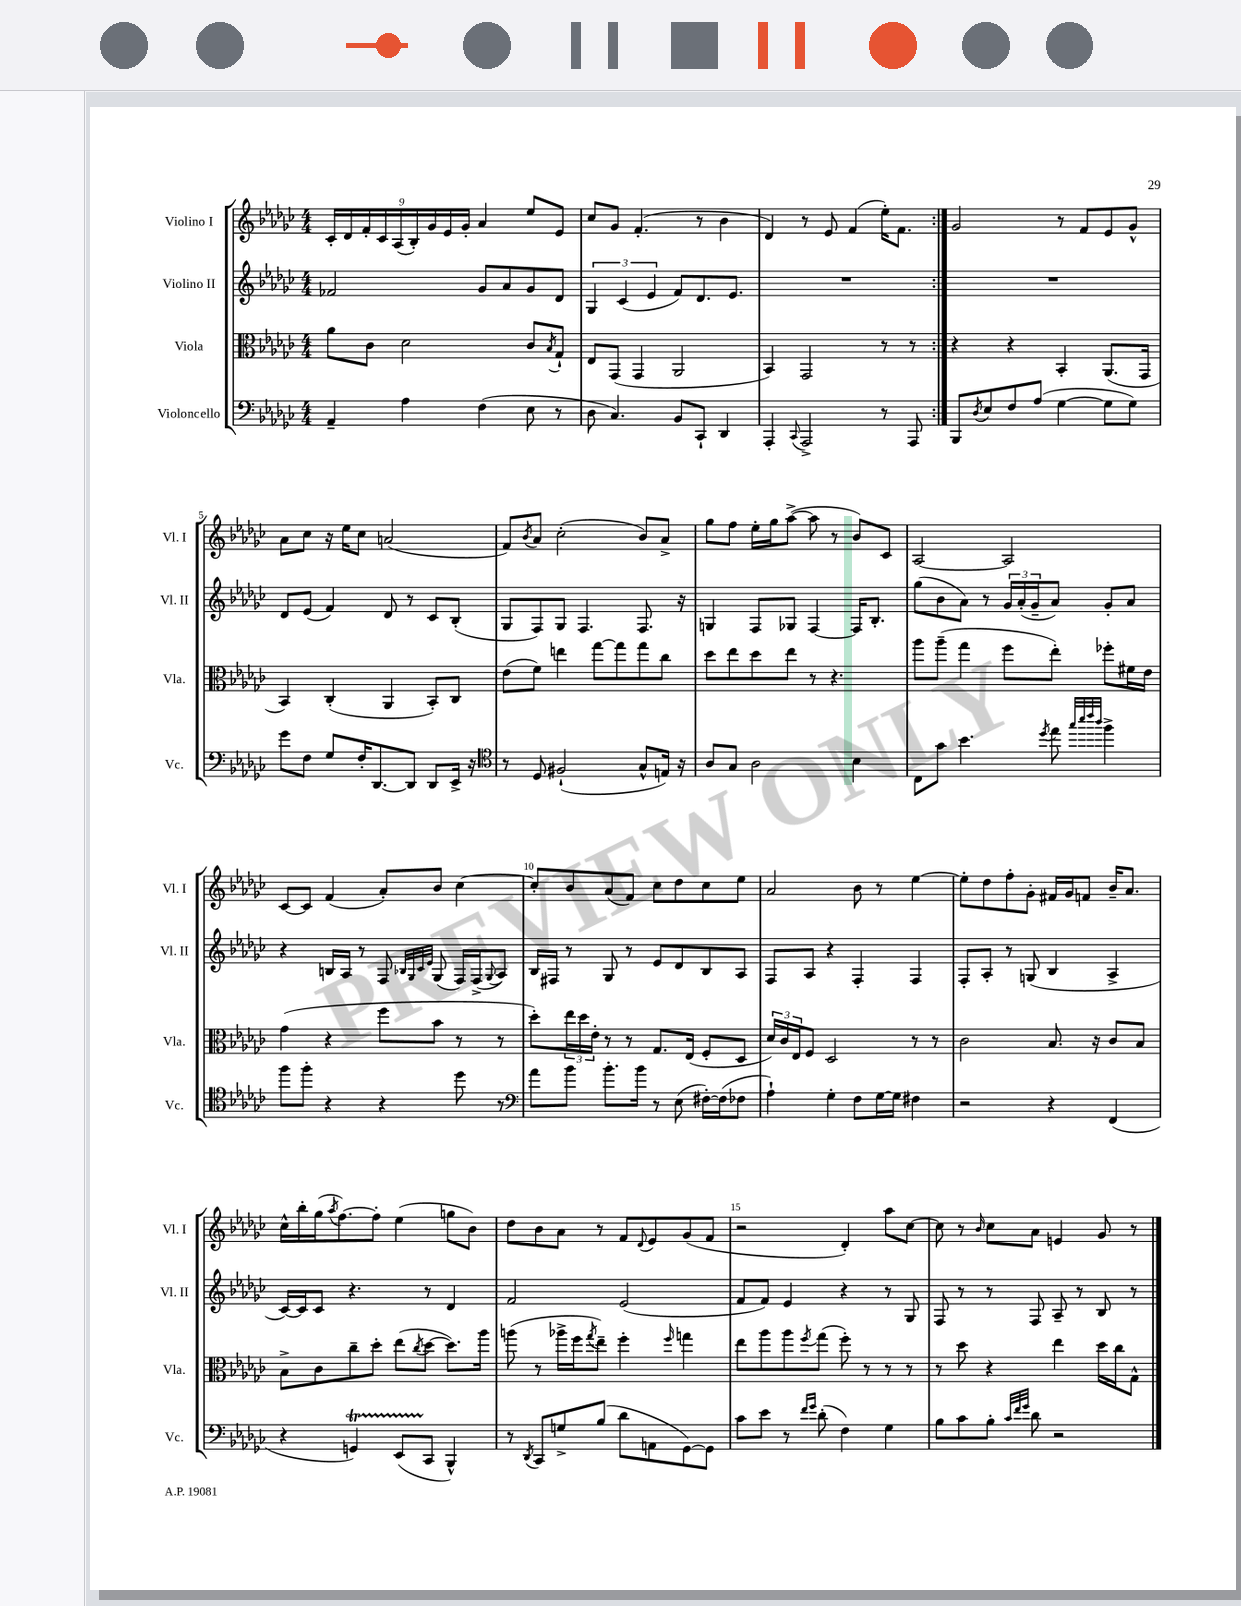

**kern	**kern	**kern	**kern
*staff4	*staff3	*staff2	*staff1
*clefF4	*clefC3	*clefG2	*clefG2
*k[b-e-a-d-g-c-]	*k[b-e-a-d-g-c-]	*k[b-e-a-d-g-c-]	*k[b-e-a-d-g-c-]
*M4/4	*M4/4	*M4/4	*M4/4
4AA-~	8a-	2f-	18c-'
.	.	.	18d-
.	.	.	18f'
.	8c-	.	.
.	.	.	18c-
.	.	.	(18A-
4A-	2d-	.	.
.	.	.	18B-')
.	.	.	18g-
.	.	.	18e-
.	.	.	18g-'
(4F	.	8g-	4a-
.	.	8a-	.
8E-	8c-	8g-	8ee-
.	8qB-	.	.
8r	8G-`	8d-	8e-
=	=	=	=
8D-	8E-	6G-	8cc-
4.C-)	(8GG-	.	8g-
.	.	(6c-	.
.	4GG-	.	(4.f'
.	.	6e-	.
8BB-	2AA-	8f)	.
8CC-`	.	8.d-	8r
4DD-	.	.	4b-
.	.	8.e-	.
=	=	=	=
4AAA-'	4BB-)	1r	4d-)
8qqCC-	.	.	.
2AAA-^	2GG-	.	8r
.	.	.	8e-
.	.	.	(4f
8r	8r	.	16ee-')
.	.	.	8.f
8AAA-	8r	.	.
=:|!	=:|!	=:|!	=:|!
8BBB-	4r	1r	2g-
8qD-	.	.	.
8E-	.	.	.
8F	4r	.	.
(8A-	.	.	.
[4G-	4BB-'	.	8r
.	.	.	8f
8G-]	(8.AA-	.	8e-
8G-)	.	.	8g-^^
.	16GG-	.	.
=	=	=	=
8g-	4BB-)	8d-	8a-
8F	.	(8e-	8cc-
8G-	(4C-'	4f)	16r
.	.	.	16ee-
16F'	.	.	8cc-
[8.DD-	.	.	.
.	4AA-	8d-	(2a
8DD-]	.	8r	.
8DD-	8BB-')	8c-	.
16EE-^	8C-	(8B-'	.
16r	.	.	.
=	=	=	=
*clefC4	*	*	*
8r	(8e-	8G-	8f)
.	.	.	8qb-
8D-	8f)	8F)	8a-
(2F#`	4ee	8G-	(2cc-'
.	.	4.F	.
.	[8gg-	.	.
.	8gg-]	.	.
8G-^^	8gg-	8.F	8b-)
16E)	8cc-	.	8a-^
16r	.	16r	.
=	=	=	=
8A-	8dd-	4G	8gg-
8G-	8ee-	.	8ff
2A-	8dd-	8F	16ee-'
.	.	.	16gg-
.	8ee-	8G-	([8aa-^
.	8r	[4F	8aa-]
.	4.r	.	8r
4B-	.	16F]	8b-)
.	.	8.B-'	.
.	.	.	8c-
=	=	=	=
8C-	8aa-	(8gg-	[2A-
8g-	(8aa-~	8b-	.
4.b-	4gg-	8a-)	.
.	.	8r	.
.	8ff	24g-	2A-]
.	.	(24a-'	.
.	.	24g-~	.
8qdd-	.	.	.
8ee-	8ee-')	8a-)	.
32qqgg-	.	.	.
32qqbb-	.	.	.
32qqccc-	.	.	.
32qqaa-	.	.	.
4ff^	8ff-'	8g-'	.
.	16f#	8a-	.
.	16e-	.	.
=	=	=	=
8ff	(4g-	4r	[8c-
8ff'	.	.	8c-]
4r	4r	16B	(4f
.	.	16A-	.
.	.	8r	.
4r	8ff	8F	8a-')
.	.	32qqB-	.
.	.	32qqG-	.
.	.	32qqc-	.
.	.	32qqe-	.
.	8b-	(8G-	8b-
8dd-	8r	16F)	[4cc-
.	.	(16F^	.
.	.	8qqG-	.
8r	8r	8A-)	.
=	=	=	=
*clefF4	*	*	*
8a-	8dd-')	16B-	8cc-']
.	.	16F#	.
8b-	24ee-	8r	8b-
.	24dd-	.	.
.	24e-'	.	.
8.b-'	8r	8G-	(8a-
.	8r	8r	8f)
16b-	.	.	.
8r	8.G-	8e-	8cc-
(8E-	.	8d-	8dd-
.	(16E-	.	.
[16F#')	8F'	8B-	8cc-
(16F#]	.	.	.
8F-	8D-	8A-	8ee-
=	=	=	=
4A-`)	24d-)	8F	2a-
.	24c-	.	.
.	24E-	.	.
.	8F	8A-	.
4G-'	2D-	4r	.
8F	.	4F'	8b-
[16G-	.	.	8r
16G-]	.	.	.
4F#	8r	4F	[4ee-
.	8r	.	.
=	=	=	=
2r	2c-	8F'	8ee-']
.	.	8A-'	8dd-
.	.	8r	8ff'
.	.	(8G	8g-'
4r	8.B-	4B-	16f#
.	.	.	16g-
.	.	.	8f
.	16r	.	.
(4FF	8c-	4A-^	16b-~
.	.	.	8.a-
.	8B-	.	.
=	=	=	=
4r	8B-^	[16c-)	16cc-^^
.	.	16c-]	16bb-'
.	8c-	8c-	(16gg-
.	.	.	8qaa-
.	.	.	[8.ff)
4GG)	8cc-~	4.r	.
.	8dd-'	.	8ff']
(8EE-	(8ee-	.	(4ee-
.	8qcc-	.	.
8CC-	[8dd-	8r	.
4BBB-^^)	8.dd-])	4d-	8gg
.	.	.	8b-)
.	16aa-	.	.
=	=	=	=
8r	(8aa	2f	8dd-
8qDD-	.	.	.
8CC-	8r	.	8b-
8G^	16aa-^	.	8a-
.	16ff	.	.
.	8qgg-	.	.
(8B-	8ee-~)	.	8r
8d-	4ff'	(2e-	8f
.	.	.	8qqd-
8AA	.	.	8e-
.	16qqff	.	.
[8GG-)	4gg	.	(8g-
8GG-]	.	.	8f
=	=	=	=
8c-	8ee-	8f	2r
8e-	8aa-	8f)	.
8r	8aa-	4e-	.
16qqf	.	.	.
16qqg-	8qff	.	.
(8d-'	(8gg-	.	.
4F)	8ff')	4r	4d-')
.	8r	.	.
4G-	8r	8r	8aa-
.	8r	8G-	[8cc-
=	=	=	=
8B-	8r	8F	8cc-]
8c-	8dd-	8r	8r
.	.	.	16qqb-
8B-'	4r	8r	8cc-
32qqc-	.	.	.
32qqf	.	.	.
32qqg-	.	.	.
8d-	.	8F	8a-
2r	4ee-	8A-~	4e
.	.	8r	.
.	16dd-	8B-	8g-
.	16cc-	.	.
.	8G-^^	8r	8r
==	==	==	==
*-	*-	*-	*-
